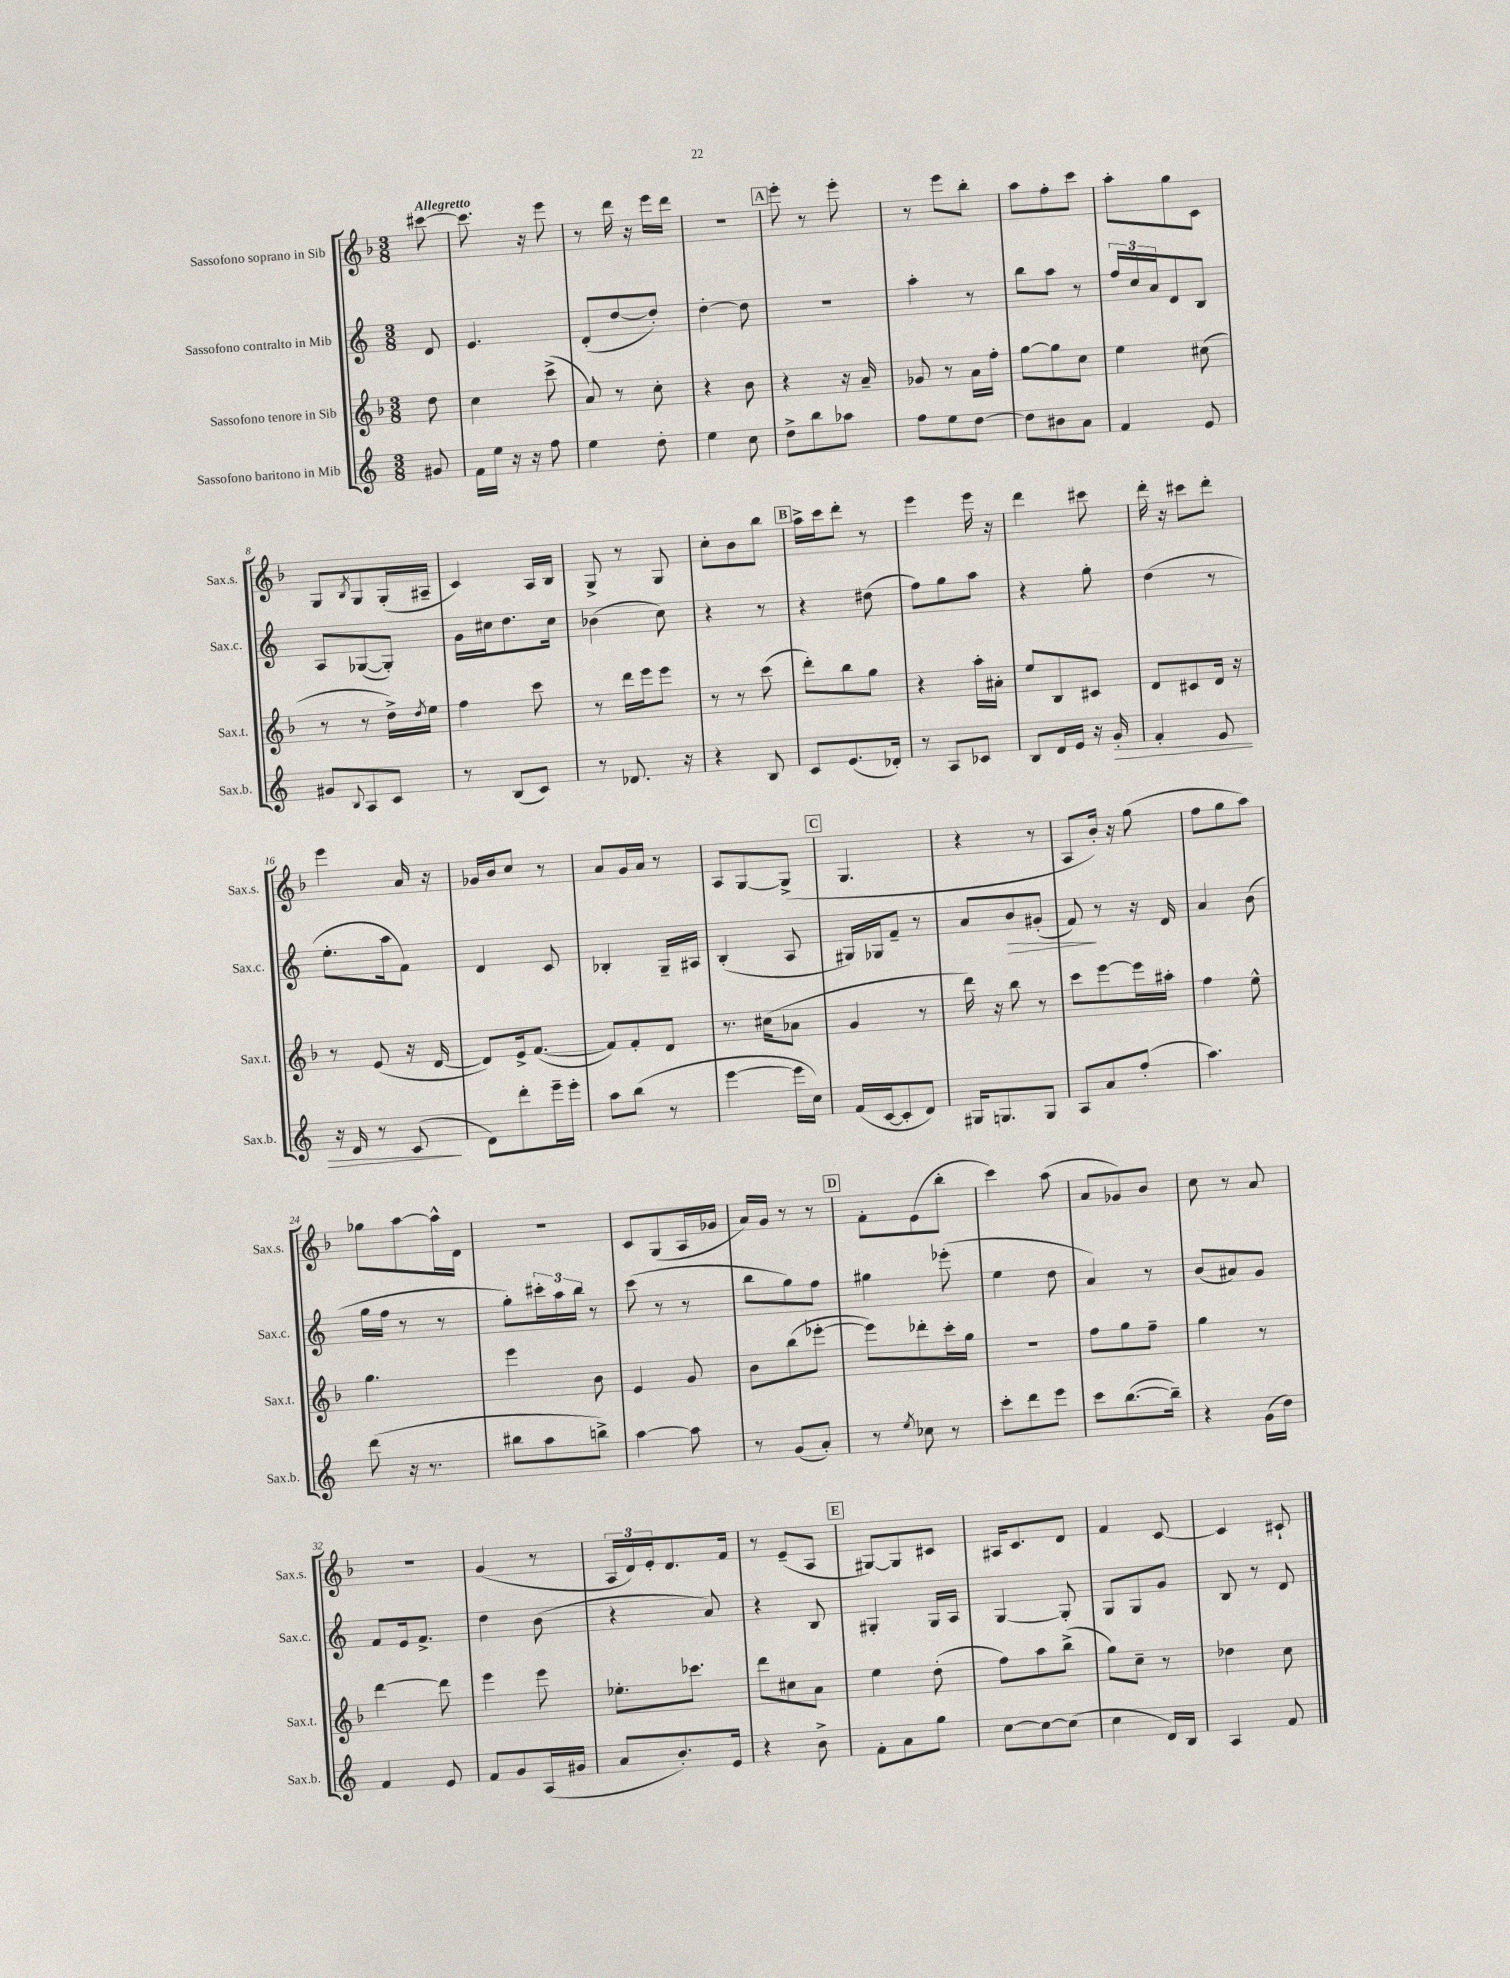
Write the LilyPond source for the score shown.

<<
\new StaffGroup <<
\new Staff = "s0" \with { instrumentName = "Sassofono soprano in Sib" shortInstrumentName = "Sax.s." } {
    \clef treble \key f \major \numericTimeSignature \time 3/8 \partial 8 \tempo "Allegretto"
    cis'''8~ |
    cis'''8. r16 e'''8 |
    r8 d'''16 r16 e'''16 d'''16 |
    R4. |
    \mark \markup { \box "A" } e'''8-. r8 e'''8-. |
    r8 e'''8 bes''8-. |
    a''8 f''8-. c'''8 |
    a''8-. g''8 c'8 |
    g8 \acciaccatura { bes8 } g8 g16-.( ais16-- |
    c'4) a16 bes16 |
    g8-> r8 g8 |
    c''8-. bes'8 bes''8 |
    \mark \markup { \box "B" } a''16-> c'''16 d'''8-. r8 |
    e'''4 e'''16 r16 |
    d'''4 cis'''8 |
    d'''16-. r16 cis'''8 d'''8-. |
    e'''4 a'16 r16 |
    ges'16 bes'16 c''8 r8 |
    a'8 g'16 a'16 r8 |
    a8 g8~ g8->( |
    \mark \markup { \box "C" } g4. |
    r4 r8 |
    a8 bes'16-.) r16 g''8( |
    f''8 g''8 a''8) |
    ges''8 a''8~ a''16-^ d'16 |
    R4. |
    c'8 g8( a16 ges'16 |
    a'16) g'16 r8 r8 |
    \mark \markup { \box "D" } f'8-. e'8( bes''8-. |
    c'''4) a''8( |
    a'8 ges'8) bes'8 |
    c''8 r8 a'8 |
    R4. |
    g'4( r8 |
    \tuplet 3/2 { a16 d'16) e'16-. } d'8. f'16 |
    r8 e'8--( a8 |
    \mark \markup { \box "E" } gis8~) gis8 cis'8 |
    ais16 c'8. d'8 |
    f'4 c'8~ |
    c'4 cis'8-! \bar "|." |
}
\new Staff = "s1" \with { instrumentName = "Sassofono contralto in Mib" shortInstrumentName = "Sax.c." } {
    \clef treble \key c \major \numericTimeSignature \time 3/8 \partial 8
    d'8 |
    e'4. |
    d'8-.( d''8~ d''8-.) |
    d''4~-. d''8 |
    \mark \markup { \box "A" } R4. |
    a''4-. r8 |
    b''8 a''8 r8 |
    \tuplet 3/2 { f''16 c''16 a'16 } d'8 b8 |
    a8 ges8~( ges8-.) |
    g'16 cis''16 d''8. cis''16 |
    bes'4( c''8) |
    r4 r8 |
    \mark \markup { \box "B" } r4 dis''8( |
    f''8) g''8 a''8 |
    r4 g''8-. |
    d''4( r8 |
    e''8.-. a''16 f'8) |
    d'4 c'8 |
    bes4-. g16-- ais16 |
    b4-.( a8 |
    \mark \markup { \box "C" } gis16) ges16 f'8-- r8 |
    a'8 b'8\> gis'8-.( |
    f'8\!) r8 r16 d'16 |
    a'4 b'8( |
    g''16 f''16 r8 r8 |
    g''8-.) \tuplet 3/2 { cis'''16-. a''16 b''16 } r8 |
    c'''8( r8 r8 |
    b''8 g''8) f''8 |
    \mark \markup { \box "D" } gis''4 ees'''8-.( |
    e''4 d''8 |
    a'4) r8 |
    b'8( ais'8) g'8 |
    f'8 e'16 f'8.-> |
    d''4 b'8( |
    r4 a'8) |
    r4 b8 |
    \mark \markup { \box "E" } gis4-. gis16 a16 |
    g4~ g8-. |
    g8 g8 g'8 |
    b8 r8 d'8 \bar "|." |
}
\new Staff = "s2" \with { instrumentName = "Sassofono tenore in Sib" shortInstrumentName = "Sax.t." } {
    \clef treble \key f \major \numericTimeSignature \time 3/8 \partial 8
    d''8 |
    c''4 c'''8->( |
    a'8) r8 c''8-. |
    r4 bes'8 |
    \mark \markup { \box "A" } r4 r16 a'16-- |
    ges'8 r8 a'16 f''16-. |
    g''8~ g''8 c''8 |
    e''4 cis''8( |
    r8 r8 d''16->) \acciaccatura { d''8 } e''16 |
    f''4 c'''8 |
    r8 d'''16 e'''16 e'''8 |
    r8 r8 c'''8( |
    \mark \markup { \box "B" } d'''8-.) bes''8 g''8 |
    r4 a''16-. ais'16-. |
    e''8 bes8 cis'8 |
    d'8 cis'8 d'16 r16 |
    r8 e'8( r16 d'16~ |
    d'8) e'16-> f'8.~( |
    f'8) f'8-. d'8 |
    r8. cis''16( aes'8 |
    \mark \markup { \box "C" } g'4 r8 |
    d'''16) r16 bes''8 r8 |
    c'''8 e'''8~ e'''16 ais''16-. |
    f''4 e''8-^ |
    g''4. |
    e'''4 bes'8 |
    e'4 g'8 |
    bes'8 bes''8( ees'''8~-. |
    \mark \markup { \box "D" } ees'''8) des'''8-. c'''16-. g''16 |
    R4. |
    f''8 g''8 f''8-- |
    g''4 r8 |
    d'''4~ d'''8 |
    e'''4 e'''8 |
    ees''8.-. ces'''8. |
    d'''8 cis''8 a'8 |
    \mark \markup { \box "E" } e''4 d''8-.( |
    f''8) a''8 bes''8->( |
    g''8) c''8-- r8 |
    des''4 c''8 \bar "|." |
}
\new Staff = "s3" \with { instrumentName = "Sassofono baritono in Mib" shortInstrumentName = "Sax.b." } {
    \clef treble \key c \major \numericTimeSignature \time 3/8 \partial 8
    gis'8 |
    f'16 e''16 r16 r16 f''8 |
    e''4 d''8-. |
    e''4 c''8 |
    \mark \markup { \box "A" } d''8-> b''8 aes''8 |
    f''8 e''8 d''8~ |
    d''8 bis'8 a'8 |
    f'4 e'8 |
    gis'8 \appoggiatura { b8 } a8 c'8 |
    r8 b8( c'8) |
    r8 des'8. r16 |
    r4 b8 |
    \mark \markup { \box "B" } c'8 e'8.( des'16-.) |
    r8 a8 ces'8 |
    b8 d'16 e'16 r16 g'16-.\> |
    f'4-. e'8 |
    r16 d'16 r8 c'8\!( |
    d'8) d'''8-. e'''16-- e'''16-. |
    a''8 b''8( r8 |
    e'''4~ e'''16 c''16) |
    \mark \markup { \box "C" } f'16( c'16~ c'8-. d'8) |
    gis16 g8. g8 |
    a8 a'8 f''8-.( |
    a''4.) |
    d'''8( r16 r8. |
    bis''8 a''8 b''8->) |
    a''4~ a''8 |
    r8 g'8( a'8-.) |
    \mark \markup { \box "D" } r8 \acciaccatura { e''8 } ces''8 r8 |
    c'''8-. d'''8 e'''8 |
    c'''8 b''8.~( b''16--) |
    r4 g'16( d''16) |
    f'4 e'8 |
    f'8 g'8 a16( gis'16 |
    a'8 b'8.-.) e'16 |
    r4 b'8-> |
    \mark \markup { \box "E" } f'8-. a'8 g''8 |
    c''8~ c''8~ c''8( |
    c''4 d'16) b16 |
    a4 f'8 \bar "|." |
}
>>
>>
